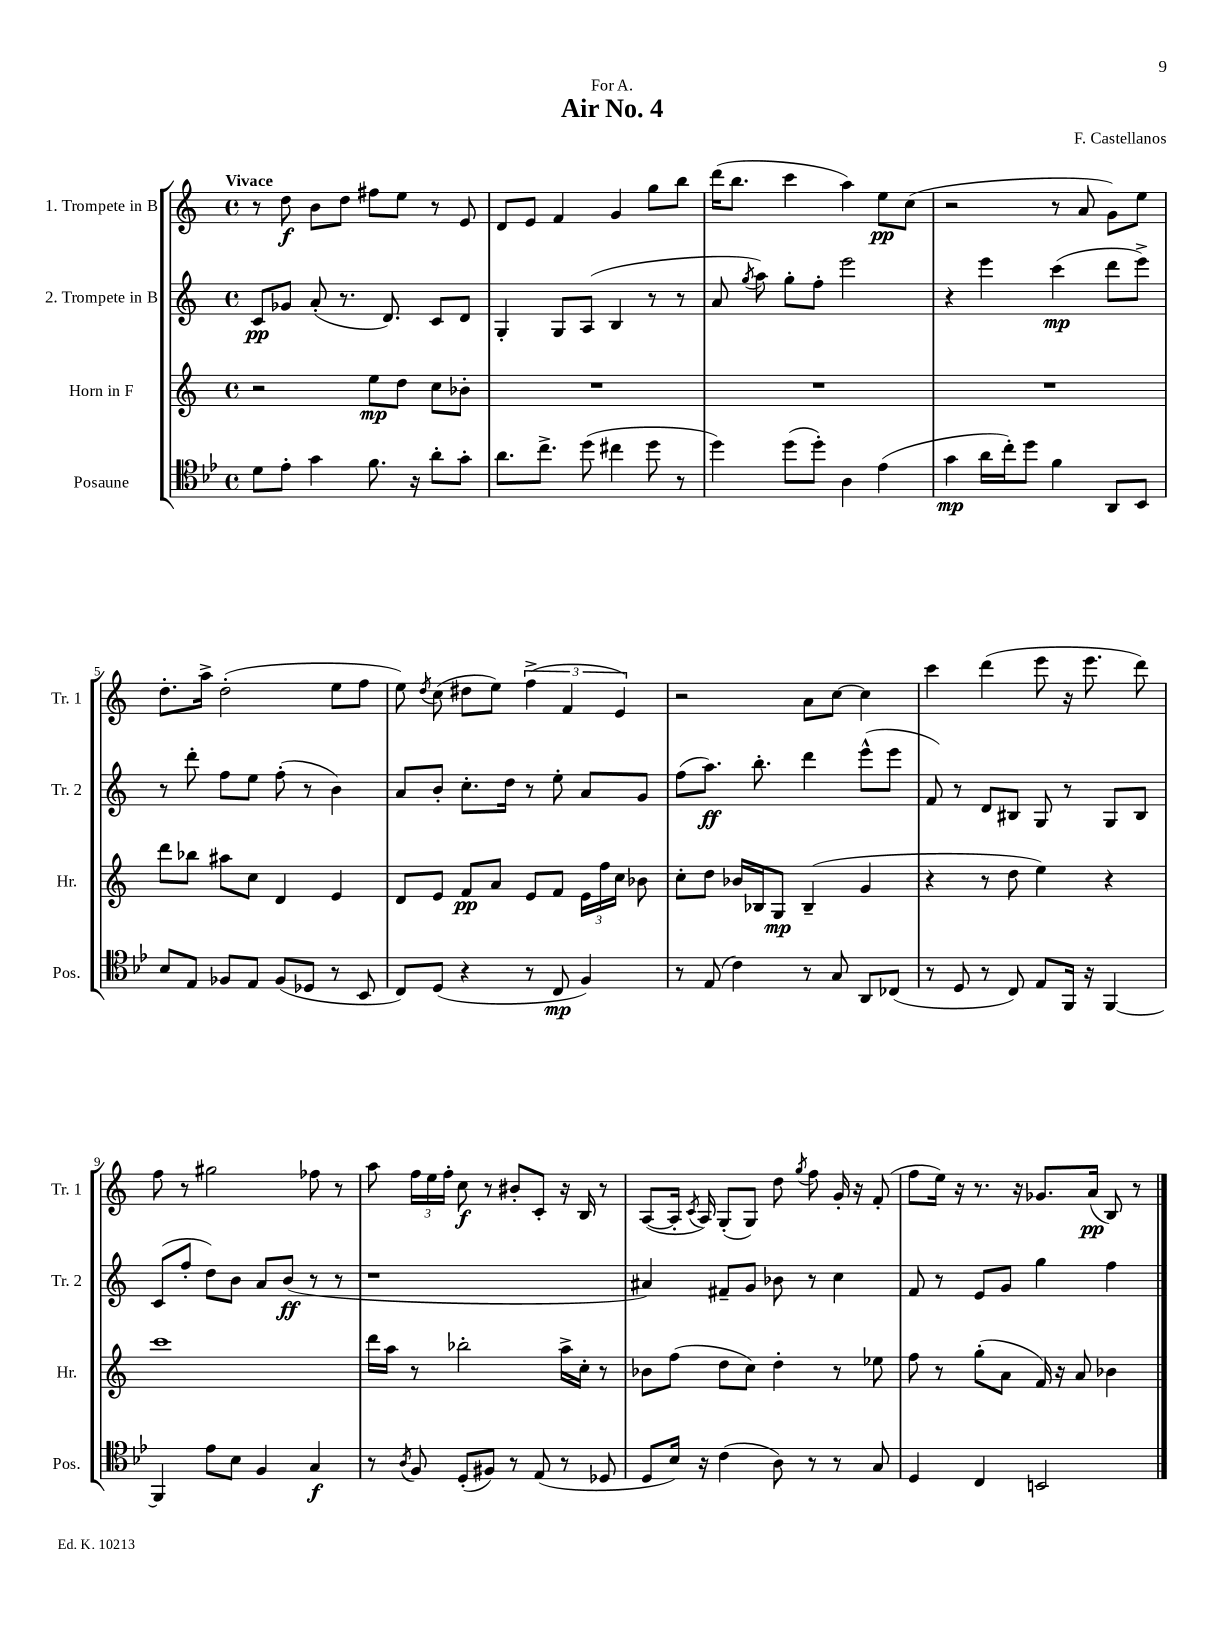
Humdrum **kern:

**kern	**kern	**kern	**kern
*staff4	*staff3	*staff2	*staff1
*clefC4	*clefG2	*clefG2	*clefG2
*k[b-e-]	*k[]	*k[]	*k[]
*M4/4	*M4/4	*M4/4	*M4/4
*met(c)	*met(c)	*met(c)	*met(c)
8d\L	2r	8c/L	8r
8e-'\J	.	8g-/J	8dd\
4g\	.	(8a'/	8b\L
.	.	8.r	8dd\J
8.f\	8ee\L	.	8ff#\L
.	.	8.d/)	.
.	8dd\J	.	8ee\J
16r	.	.	.
8a'\L	8cc\L	8c/L	8r
8g'\J	8b-'\J	8d/J	8e/
=	=	=	=
8.a\L	1r	4G'/	8d/L
.	.	.	8e/J
8.cc^\J	.	.	.
.	.	8G/L	4f/
(8dd\	.	(8A/J	.
4cc#\	.	4B/	4g/
8dd\	.	8r	8gg\L
8r	.	8r	8bb\J
=	=	=	=
4dd\)	1r	8a/	(16ddd\LK
.	.	.	8.bb\J
.	.	8qgg/	.
.	.	8aa\)	.
(8dd\L	.	8gg'\L	4ccc\
8dd'\J)	.	8ff'\J	.
4A\	.	2eee\	4aa\)
(4e-\	.	.	8ee\L
.	.	.	(8cc\J
=	=	=	=
4g\	1r	4r	2r
16a\LL	.	4eee\	.
16cc'\J)	.	.	.
8dd\J	.	.	.
4f\	.	(4ccc\	8r
.	.	.	8a/
8AA/L	.	8ddd\L	8g\L)
8BB-/J	.	8eee^\J)	8ee\J
=	=	=	=
8B-/L	8ddd\L	8r	8.dd'\L
8E-/J	8bb-\J	8ddd'\	.
.	.	.	16aa^\Jk
8F-/L	8aa#\L	8ff\L	(2dd'\
8E-/J	8cc\J	8ee\J	.
(8F-/L	4d/	(8ff'\	.
8D-/J	.	8r	.
8r	4e/	4b\)	8ee\L
8BB-/	.	.	8ff\J
=	=	=	=
8C/L)	8d/L	8a/L	8ee\)
.	.	.	8qdd/
(8D/J	8e/J	8b'/J	(8cc\
4r	8f/L	8.cc'\L	8dd#\L
.	8a/J	.	8ee\J)
.	.	16dd\Jk	.
8r	8e/L	8r	(6ff^\
8C/	8f/J	8ee'\	.
.	.	.	6f/
4F/)	24e\LL	8a/L	.
.	24ff\	.	.
.	24cc\JJ	.	6e/)
.	8b-\	8g/J	.
=	=	=	=
8r	8cc'\L	(8ff\L	2r
(8E-/	8dd\J	8.aa\J)	.
4c\)	16b-/LL	.	.
.	16B-/J	8.bb'\	.
.	8G/J	.	.
8r	(4B-~/	4ddd\	8a\L
8G/	.	.	[8cc\J
8AA/L	4g/	(8eee^^\L	4cc\]
(8C-/J	.	8eee\J	.
=	=	=	=
8r	4r	8f/)	4ccc\
8D/	.	8r	.
8r	8r	8d/L	(4ddd\
8C/)	8dd\	8B#/J	.
8E-/L	4ee\)	8G/	8eee\
16FF/Jk	.	8r	16r
16r	.	.	8.eee\
[4FF/	4r	8G/L	.
.	.	8B#/J	8ddd\)
=	=	=	=
4FF/]	1ccc	(8c/L	8ff\
.	.	8ff'/J	8r
8e-\L	.	8dd\L)	2gg#\
8B-\J	.	8b\J	.
4F/	.	8a/L	.
.	.	(8b/J	.
4G/	.	8r	8ff-\
.	.	8r	8r
=	=	=	=
8r	16ddd\LL	1r	8aa\
.	16aa\JJ	.	.
8qA/	.	.	.
8F/	8r	.	24ff\LL
.	.	.	24ee\
.	.	.	24ff'\JJ
(8D'/L	2bb-'\	.	8cc\
8F#/J)	.	.	8r
8r	.	.	8b#'/L
(8E-/	.	.	8c'/J
8r	16aa^\LL	.	16r
.	16cc'\JJ	.	16B/
8D-/	8r	.	8r
=	=	=	=
8D/L	8b-\L	4a#/)	([8A/L
16B-/Jk)	(8ff\J	.	16A'/]Jk
.	.	.	8qc/
16r	.	.	16A/)
(4c\	8dd\L	8f#~/L	(8G'/L
.	8cc\J)	8g/J	8G/J)
8A\)	4dd'\	8b-\	8dd\
.	.	.	8qgg/
8r	.	8r	8ff\
8r	8r	4cc\	16g'/
.	.	.	16r
8G/	8ee-\	.	(8f'/
=	=	=	=
4D/	8ff\	8f/	8ff\L
.	8r	8r	16ee\Jk)
.	.	.	16r
4C/	(8gg'\L	8e/L	8.r
.	8a\J	8g/J	.
.	.	.	16r
2BB/	16f/)	4gg\	8.g-/L
.	16r	.	.
.	8a/	.	.
.	.	.	(16a/Jk
.	4b-\	4ff\	8B/)
.	.	.	8r
==	==	==	==
*-	*-	*-	*-
